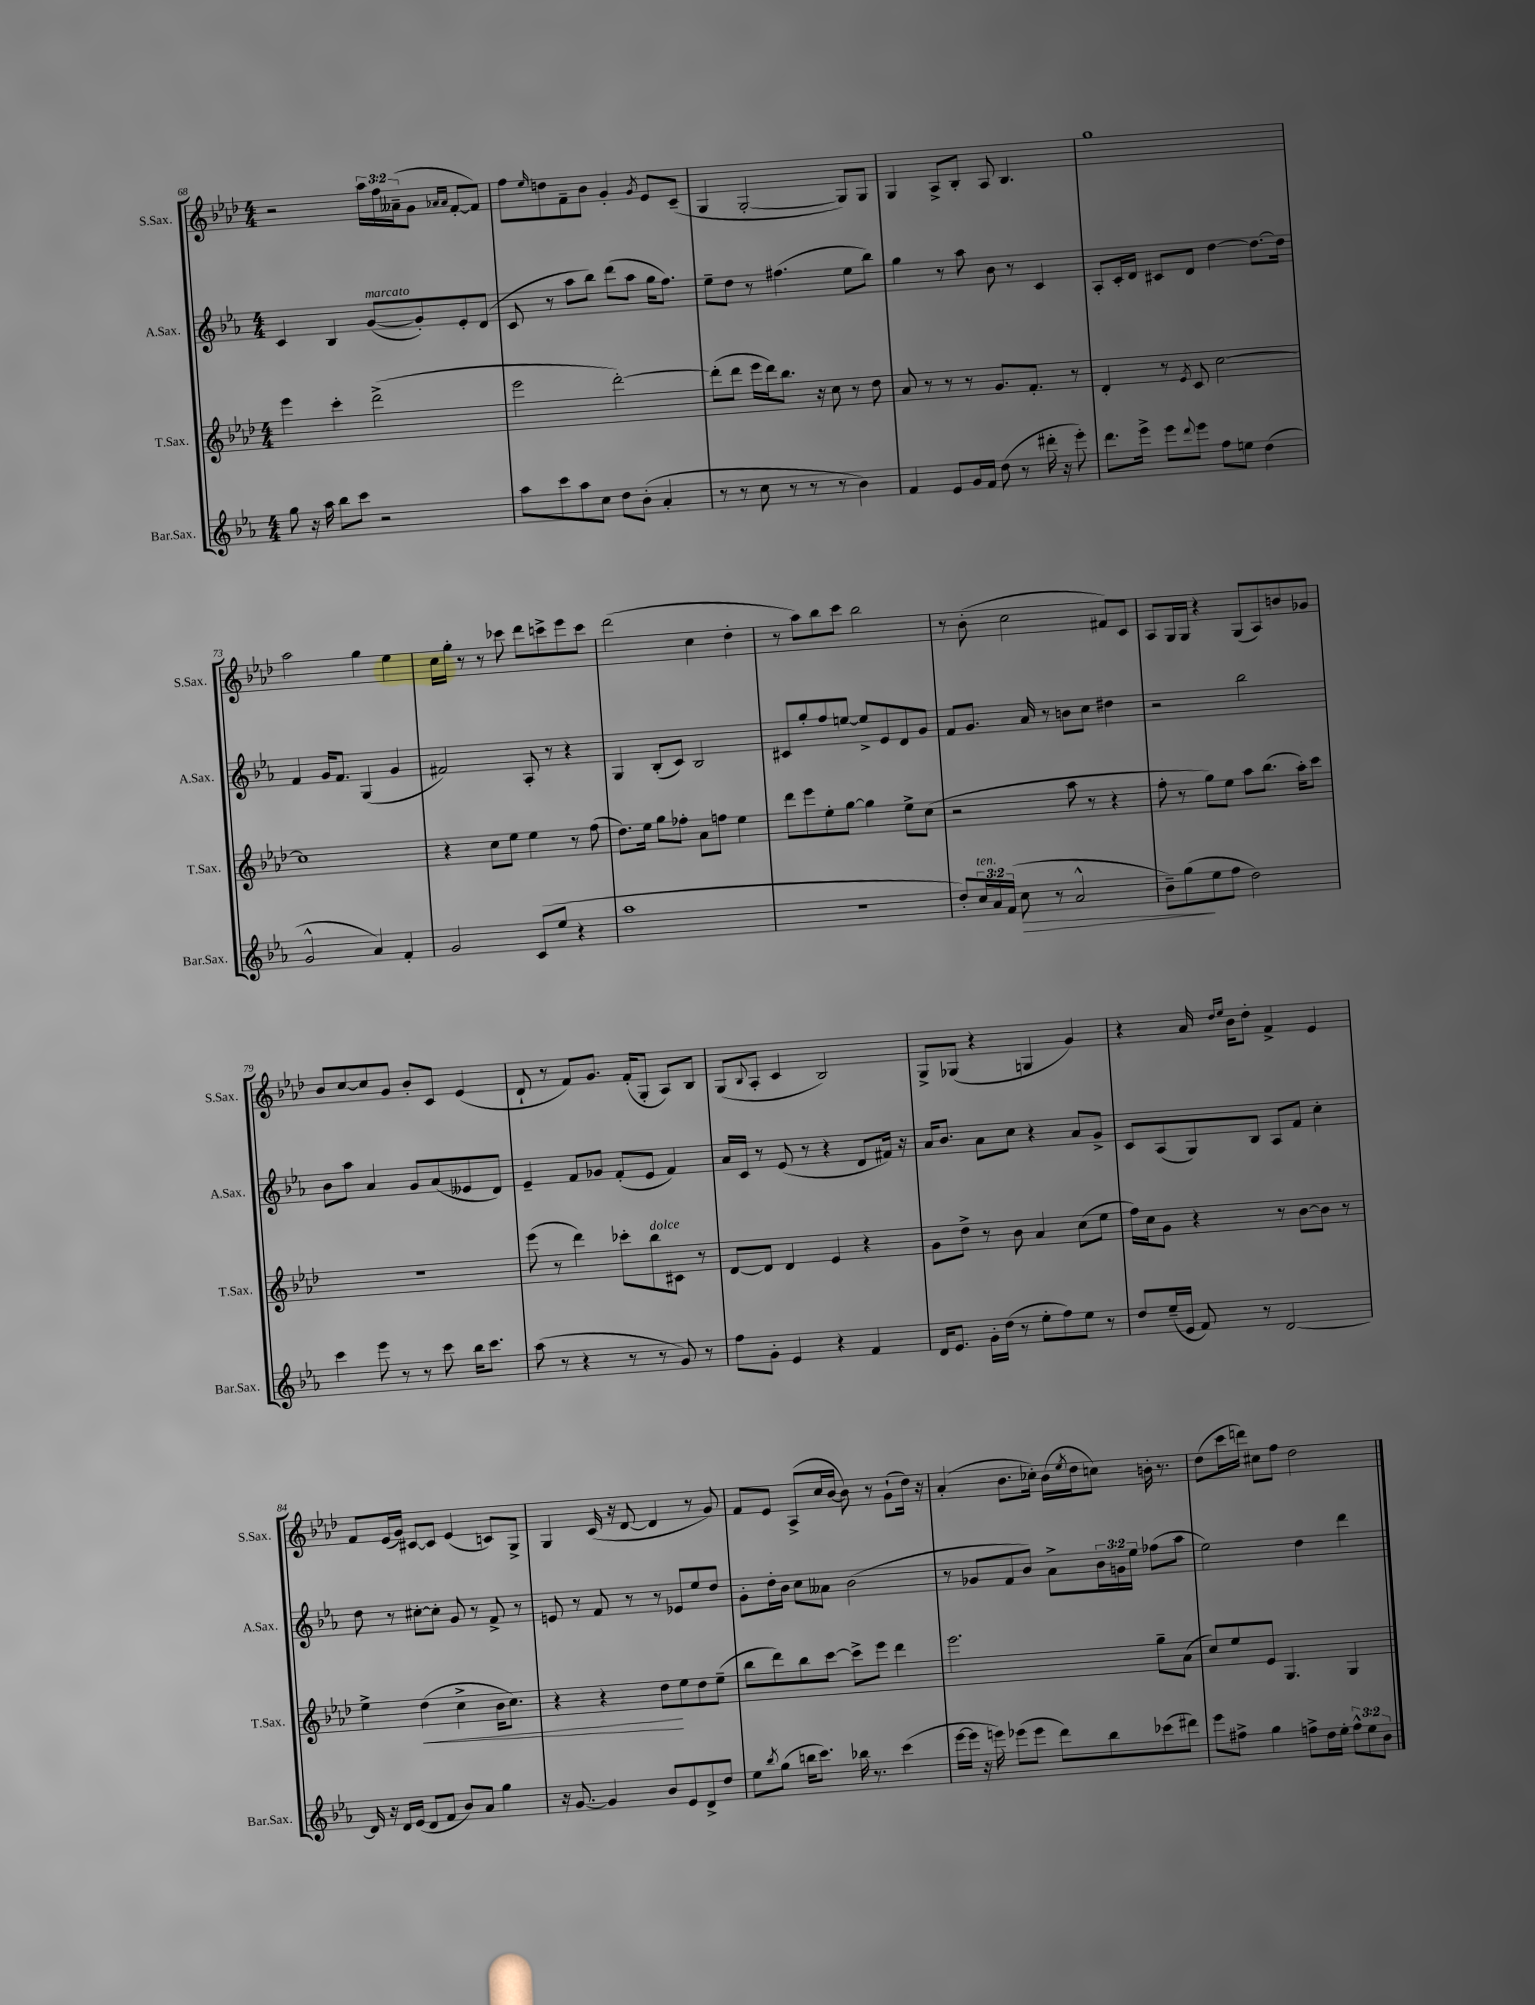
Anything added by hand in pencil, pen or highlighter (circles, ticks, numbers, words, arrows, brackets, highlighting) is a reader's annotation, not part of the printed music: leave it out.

**kern	**dynam	**kern	**dynam	**kern	**kern
*part4	*part4	*part3	*part3	*part2	*part1
*staff4	*staff4	*staff3	*staff3	*staff2	*staff1
*I"Bar.Sax.	*	*I"T.Sax.	*	*I"A.Sax.	*I"S.Sax.
*I'Bar.Sax.	*	*I'T.Sax.	*	*I'A.Sax.	*I'S.Sax.
*clefG2	*	*clefG2	*	*clefG2	*clefG2
*k[b-e-a-]	*	*k[b-e-a-d-]	*	*k[b-e-a-]	*k[b-e-a-d-]
*M4/4	*	*M4/4	*	*M4/4	*M4/4
=68	=68	=68	=68	=68	=68
8gg\	.	4eee-\	.	4c/	2r
16r	.	.	.	.	.
16aa-\	.	.	.	.	.
8bb-\L	.	4ccc'\	.	4B-/	.
8ccc\J	.	.	.	.	.
!	!	!	!	!LO:TX:a:i:t=marcato	!
2r	.	(2ddd-^\	.	([8g/L	24aa-\LL
.	.	.	.	.	24ff\
.	.	.	.	.	(24a--X~\J
.	.	.	.	8g'/])	8g\J
.	.	.	.	.	16qqa-X/LL
.	.	.	.	.	16qqa-/JJ
.	.	.	.	8e-'/	[8f'/L
.	.	.	.	(8d/J	8f/J])
=69	=69	=69	=69	=69	=69
8aa-\L	.	2eee-\	.	8c/	8ff\L
.	.	.	.	.	16qqee-/
8ccc\	.	.	.	8r	8ddn\
8aa-\	.	.	.	8aa-\L	8f~\
8cc\J	.	.	.	8bb-\J)	8b-\J
8dd\L	.	[2ddd-'\)	.	(8ddd\L	4g'/
(8b-'\J	.	.	.	8aa-\J	.
.	.	.	.	.	8qg/
4a-'/	.	.	.	16gg\KL	8e-/L
.	.	.	.	8.ff\J)	.
.	.	.	.	.	(8c~/J
=70	=70	=70	=70	=70	=70
8r	.	(8ddd-'\L]	.	8ee-~\L	4G/
8r	.	8ddd-\J	.	8dd\J	.
8cc\	.	16eee-\LL	.	8r	[2G'/
.	.	16ddd-\J)	.	.	.
8r	.	8.bb-\J	.	(4.ff#X\	.
8r	.	.	.	.	.
.	.	16r	.	.	.
8r	.	8cc\	.	.	.
4b-\)	.	8r	.	8ee-\L	8G/L])
.	.	8dd-\	.	8bb-\J)	8G/J
=71	=71	=71	=71	=71	=71
4f/	.	8a-/	.	4gg\	4G/
.	.	8r	.	.	.
8e-/L	.	8r	.	8r	8A-^/L
16g/L	.	8r	.	8aa-\	8B-'/J
16f/JJ	.	.	.	.	.
(8dd\	.	8.g/L	.	8b-\	8A-/
8r	.	.	.	8r	4.B-/
.	.	8.f'/J	.	.	.
16ddd#X'\	.	.	.	4c/	.
16r	.	.	.	.	.
8eee-'\)	.	8r	.	.	.
=72	=72	=72	=72	=72	=72
8.ddd\L	.	4d-'/	.	8A-'/L	1gg
.	.	.	.	16c'/L	.
16eee-^\Jk	.	.	.	16d/JJ	.
8eee-\L	.	8r	.	8c#X/L	.
8qqddd/	.	8qe-/	.	.	.
8eee-\J	.	8c/	.	8d/J	.
8ff\L	.	[2cc\	.	[4dd\	.
8een\J	.	.	.	.	.
(4dd\	.	.	.	8.dd\L_	.
.	.	.	.	16dd\Jk]	.
!!LO:LB:g=z
=73	=73	=73	=73	=73	=73
2g^^/	.	1cc]	.	4f/	2aa-\
.	.	.	.	16g/KL	.
.	.	.	.	8.f/J	.
4a-/)	.	.	.	(4G/	4gg\
4f'/	.	.	.	4g/	4ee-\
=74	=74	=74	=74	=74	=74
2g/	.	4r	.	2f#X/)	16cc\LL
.	.	.	.	.	16gg'\JJ
.	.	.	.	.	8r
.	.	8cc\L	.	.	8r
.	.	8ee-\J	.	.	8ccc-X\
(8c/L	.	4ee-\	.	8A-'/	8ddd-\L
8ee-/J	.	.	.	8r	8cccn^\
4r	.	8r	.	4r	8eee-\
.	.	(8ff\	.	.	8ccc\J
=75	=75	=75	=75	=75	=75
1aa-	.	8.dd-\L)	.	4G/	(2ddd-\
.	.	16ee-\Jk	.	.	.
.	.	8gg\L	.	(8B-'/L	.
.	.	8ff-X'\J	.	8c/J)	.
.	.	8a-\L	.	2B-/	4cc\
.	.	8ffn\J	.	.	.
.	.	4ee-\	.	.	4dd-'\
=76	=76	=76	=76	=76	=76
1r	.	8ddd-\L	.	8c#X/L	8r
.	.	8eee-\	.	8gg'/	8aa-\L)
.	.	8ee-'\	.	8ff/	8bb-\
.	.	[8gg\J	.	[8een/J	8ccc\J
.	.	4gg\]	.	8ee^/L]	2bb-\
.	.	.	.	8e-/	.
.	.	8ee-^\L	.	8d/	.
.	.	(8cc\J	.	8g/J	.
=77	=77	=77	=77	=77	=77
8dd'/L)	.	2r	.	8f/L	8r
!LO:TX:a:i:t=ten.	!	!	!	!	!
24cc/L	.	.	.	8.g/J	(8b-'\
24a-/	.	.	.	.	.
(24f/JJ	.	.	.	.	.
!	!LO:HP:b	!	!	!	!
8cc\	>	.	.	.	2cc\
.	.	.	.	16a-/	.
8r	.	.	.	8r	.
2a-^^/	.	8aa-\	.	8bn\L	.
.	.	8r	.	8cc\J	.
.	.	4r	.	4dd#X\	8f#X/L)
.	.	.	.	.	8c/J
=78	=78	=78	=78	=78	=78
8b-~\L)	.	8ff'\	.	2r	8A-/L
(8gg\	.	8r	.	.	16G/L
.	.	.	.	.	16G/JJ
8ee-\	]	8gg\L)	.	.	4r
8ff\J	.	8ee-\J	.	.	.
2dd\)	.	8aa-\L	.	2bb-\	(8G/L
.	.	(8.bb-\J	.	.	8A-/)
.	.	.	.	.	8bn/
.	.	16aa-'\KL)	.	.	.
.	.	8ccc\J	.	.	8g-X/J
!!LO:LB:g=z
=79	=79	=79	=79	=79	=79
4ccc\	.	1r	.	8b-\L	8b-/L
.	.	.	.	8aa-\J	[8cc/
8eee-\	.	.	.	4a-/	8cc/]
8r	.	.	.	.	8g/J
8r	.	.	.	8g/L	8b-'/L
8ccc\	.	.	.	(8a-/	8c/J
16bb-\KL	.	.	.	8e--X/	(4e-/
8.ccc\J	.	.	.	.	.
.	.	.	.	8d/J)	.
=80	=80	=80	=80	=80	=80
(8aa-\	.	(8eee-\	.	4e-~/	8d-`/
8r	.	8r	.	.	8r
4r	.	4ddd-\)	.	8f/L	8f/L)
.	.	.	.	8g-X/J	8.g/J
8r	.	8ccc-X'\L	.	(8f'/L	.
.	.	.	.	.	(16f'/KL
!	!	!LO:TX:a:i:t=dolce	!	!	!
8r	.	8bb-\	.	8e-/J	8G'/J
8g/)	.	8c#X\J	.	4f/)	8A-/L)
8r	.	8r	.	.	8B-/J
=81	=81	=81	=81	=81	=81
8ff\L	.	[8d-/L	.	16a-/LL	(8G/L
.	.	.	.	16c/JJ	.
.	.	.	.	.	8qqB-/
8g'\J	.	8d-/J]	.	8r	8A-'/J
4e-/	.	4d-/	.	(8e-/	4c/
.	.	.	.	8r	.
4r	.	4e-/	.	4r	2B-/)
4f/	.	4r	.	8d/L	.
.	.	.	.	16f#X/Jk)	.
.	.	.	.	16r	.
=82	=82	=82	=82	=82	=82
16d/KL	.	8g\L	.	16a-/KL	8G^/L
8.e-/J	.	.	.	8.b-/J	.
.	.	8dd-^\J	.	.	(8G-X/J
16g'\LL	.	8r	.	8a-\L	4r
(16dd\JJ	.	.	.	.	.
8r	.	8b-\	.	8cc\J	.
8ee-'\L	.	4a-/	.	4r	4Gn/
8ff\)	.	.	.	.	.
8ee-\J	.	(8cc\L	.	8a-/L	4g/)
8r	.	8ee-\J	.	8g^/J	.
=83	=83	=83	=83	=83	=83
8dd/L	.	16ff\LL)	.	8c/L	4r
.	.	16cc\J	.	.	.
(16ee-~/L	.	8g\J	.	(8A-/	.
16e-/JJ	.	.	.	.	.
8f/)	.	4r	.	8G/)	16a-/
.	.	.	.	.	16qqdd-/LL
.	.	.	.	.	16qqee-/JJ
.	.	.	.	.	16b-\KL
8r	.	.	.	8B-/J	8dd-'\J
[2d/	.	8r	.	8A-/L	4f^/
.	.	[8b-\L	.	8f/J	.
.	.	8b-\J]	.	4cc'\	4e-/
.	.	8r	.	.	.
!!LO:LB:g=z
=84	=84	=84	=84	=84	=84
16d/]	.	4ee-^\	.	8dd\	8f/L
16r	.	.	.	.	.
16d/LL	.	.	.	8r	(16e-/L
(16e-/JJ	.	.	.	.	16g/JJ)
!	!	!	!LO:HP:b	!	!
8d/L	.	(4dd-\	<	[8cc#X'\L	[8c#X/L
8f/J	.	.	.	8cc#'\J]	8c#/J]
8b-/L)	.	4cc^\	.	8g/	(4e-/
8a-/J	.	.	.	8r	.
4gg\	.	16b-\KL	.	8f^/	8cn/L)
.	.	8.cc\J)	.	.	.
.	.	.	.	8r	8G^/J
=85	=85	=85	=85	=85	=85
16r	.	4r	.	8en/	4G/
[8.g/	.	.	.	.	.
.	.	.	.	8r	.
4g/]	.	4r	.	8f/	(16c/
.	.	.	.	.	16r
.	.	.	.	8r	[8d-/
8b-/L	.	8dd-\L	.	8r	4d-/]
8e-/	.	8ee-\	[	8e-X/L	.
8d^/	.	8dd-\	.	8ee-/	8r
8dd/J	.	(8ee-~\J	.	8dd/J	8g/)
=86	=86	=86	=86	=86	=86
8ee-\L	.	8bb-\L	.	8g'\L	8f/L
8qbb-/	.	.	.	.	.
(8gg\J	.	8ddd-\)	.	16dd'\L	8e-/J
.	.	.	.	16b-\JJ	.
16bbn\KL	.	8bb-\	.	8cc\L	(8A-^/L
8.ccc\J)	.	.	.	.	.
.	.	[8ccc\J	.	8a--X\J	16cc/L
.	.	.	.	.	[16b-/JJ
16bb-X\	.	8ccc^\L]	.	(2b-\	8b-\])
8.r	.	.	.	.	.
.	.	8eee-\J	.	.	8r
(4ccc\	.	4ddd-\	.	.	(8g`\L
.	.	.	.	.	16dd-\Jk)
.	.	.	.	.	16r
=87	=87	=87	=87	=87	=87
[16eee-\LL	.	2.eee-\	.	8r	(4a-'/
16eee-\JJ]	.	.	.	.	.
16r	.	.	.	8g-X/L	.
16eeen\)	.	.	.	.	.
(8eee-X\L	.	.	.	8f/	8.b-\L
8eee-\J	.	.	.	8b-/J)	.
.	.	.	.	.	16cc-X'\Jk)
8ddd\L)	.	.	.	8a-^\L	(16b-\LL
.	.	.	.	.	8qee-/
.	.	.	.	.	16dd-\J
8bb-\	.	.	.	24b-\L	8ccn\J)
.	.	.	.	24gn\	.
.	.	.	.	24ee-\JJ	.
(8ccc-X\	.	8gg~\L	.	(8ff-X\L	16bn'\
.	.	.	.	.	8.r
8ddd#X\J)	.	(8a-\J	.	8aa-\J	.
=88	=88	=88	=88	=88	=88
8eee-\L	.	8cc/L)	.	2ee-\)	(8dd-\L
8ff#X^\J	.	8ee-/	.	.	16ccc\L
.	.	.	.	.	16dddn\JJ)
4gg\	.	8e-/J	.	.	8cc#X\L
.	.	4.G/	.	.	8ff\J
8ffn^\L	.	.	.	4dd\	2dd-\
16dd\L	.	.	.	.	.
16ee-'\JJ	.	.	.	.	.
12ff^^\L	.	4G/	.	4ddd\	.
12ee-\	.	.	.	.	.
12b-\J	.	.	.	.	.
==	==	==	==	==	==
*-	*-	*-	*-	*-	*-
